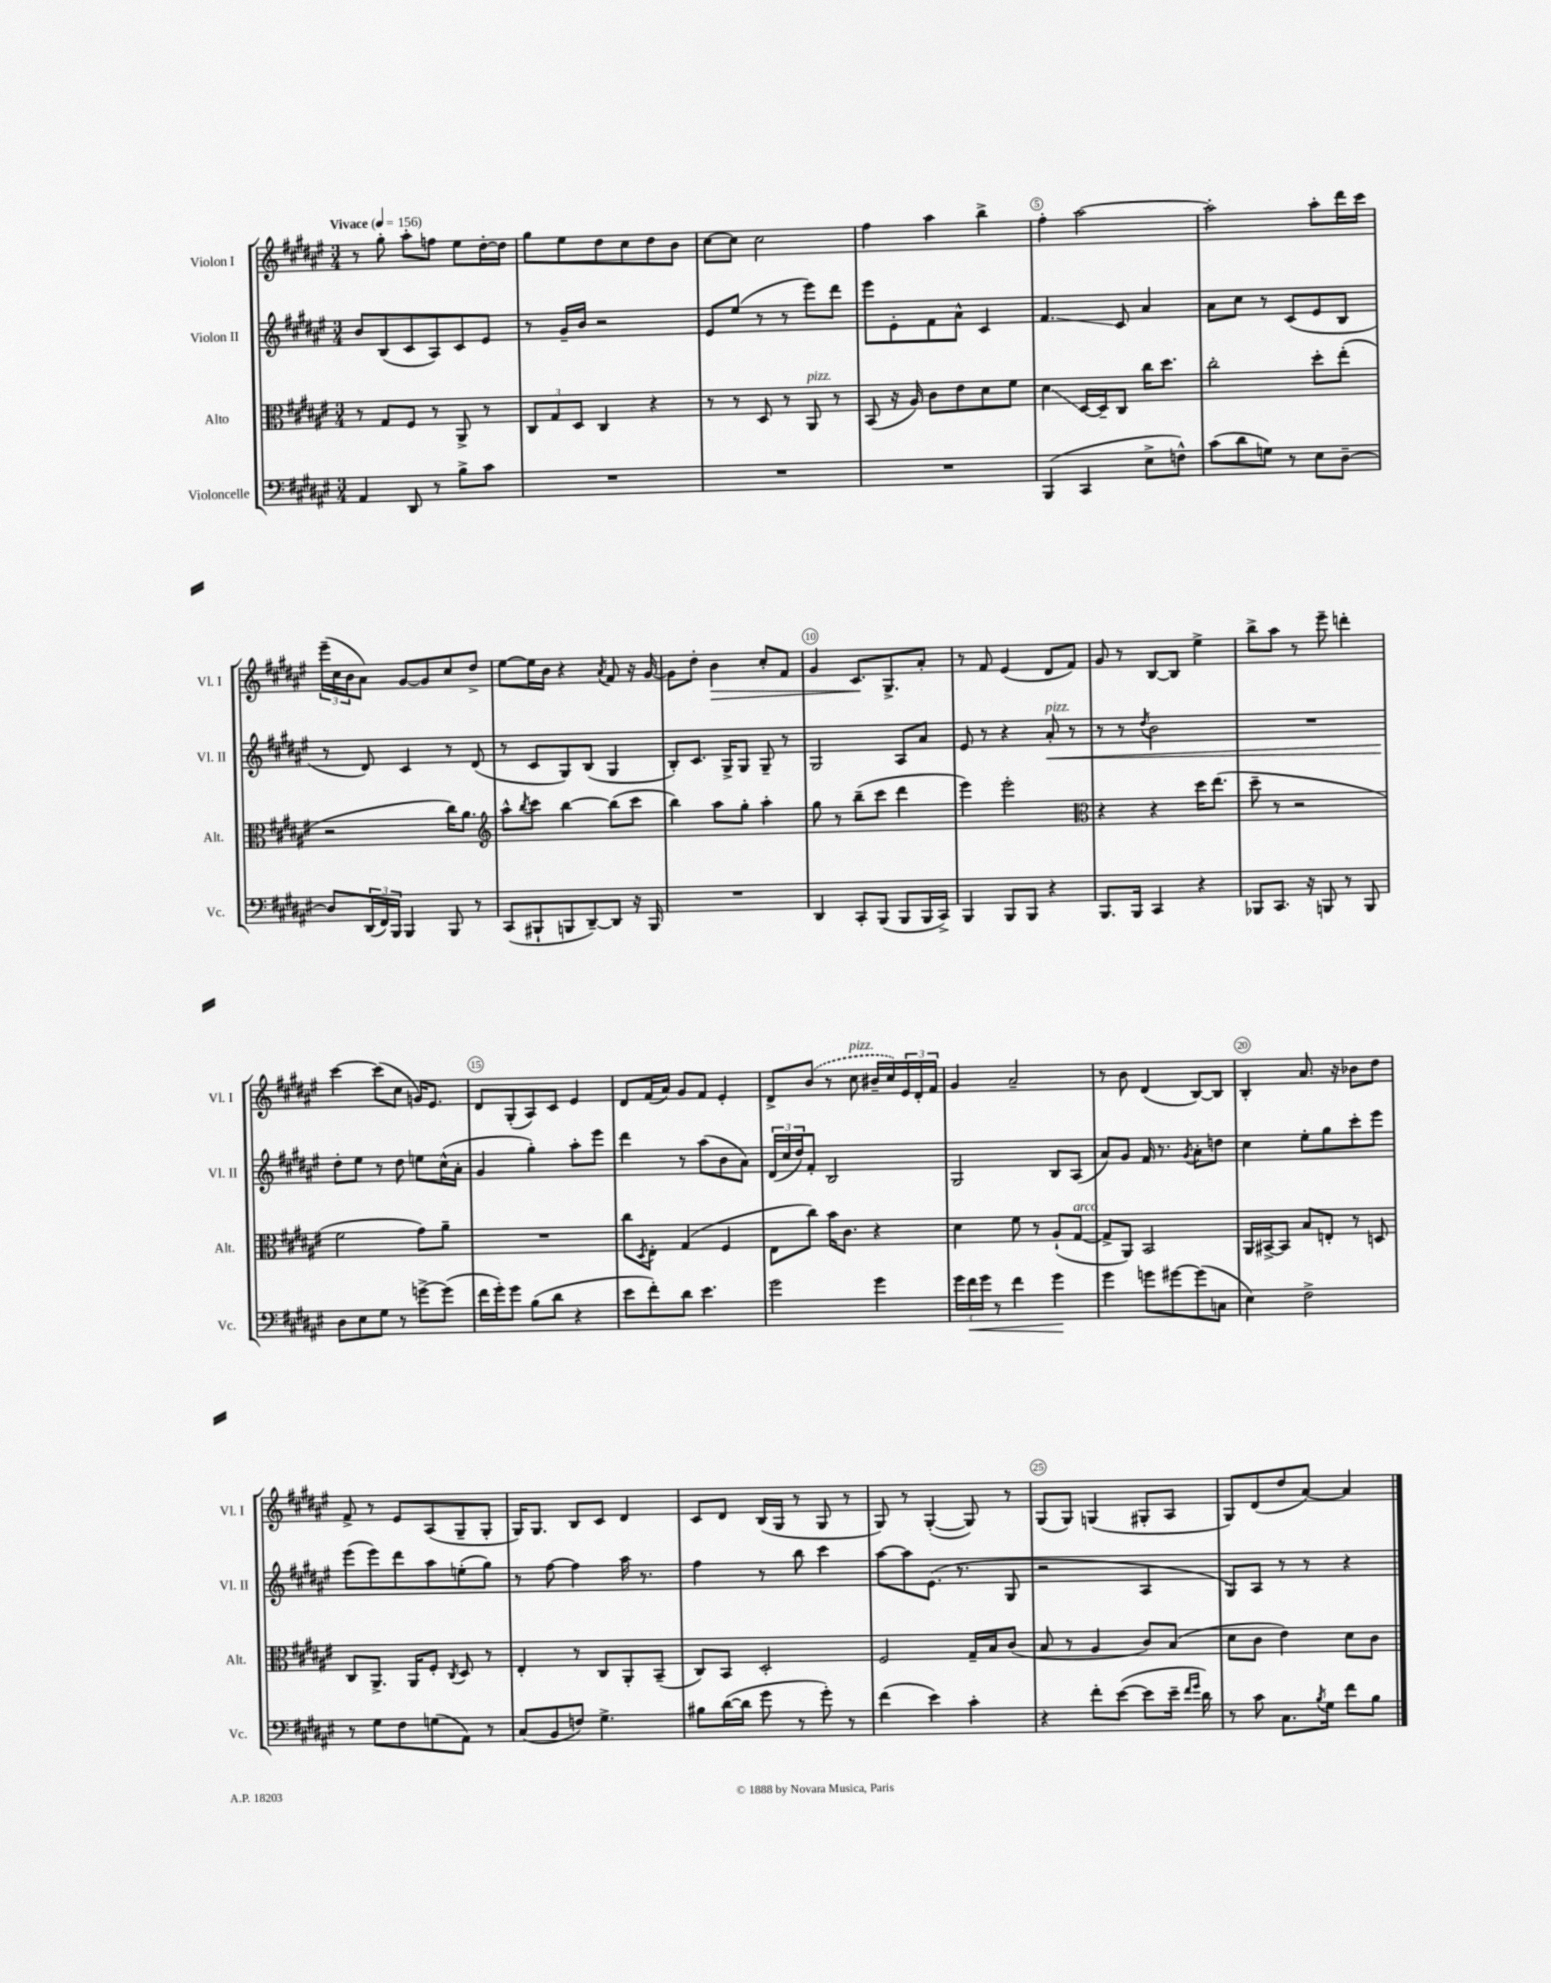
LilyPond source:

<<
\new StaffGroup <<
\new Staff = "s0" \with { instrumentName = "Violon I" shortInstrumentName = "Vl. I" } {
    \clef treble \key fis \major \numericTimeSignature \time 3/4 \tempo "Vivace" 4 = 156
    r8 gis''8-. ais''8-. f''8 eis''8 dis''16~-. dis''16 |
    gis''8 eis''8 dis''8 cis''8 dis''8 b'8 |
    cis''8~ cis''8 cis''2 |
    fis''4 ais''4 b''4-> |
    fis''4-. ais''2~ |
    ais''2-. ais''8-. dis'''16 cis'''16 |
    \tuplet 3/2 { eis'''16--( cis''16 b'16 } ais'8) gis'8~ gis'8 cis''8 dis''8-> |
    eis''8~ eis''16 b'16 r4 \acciaccatura { ais'8 } fis'8 r16 gis'16~ |
    gis'8 dis''8-. b'4\> cis''8-. fis'8 |
    gis'4 cis'8.\! gis8.-> ais'8-. |
    r8 fis'8 eis'4( dis'8 fis'8) |
    gis'8 r8 b8~ b8 eis''4-> |
    b''8-> ais''8 r8 eis'''8-- d'''4-. |
    cis'''4~ cis'''8( cis''8 g'16) eis'8. |
    dis'8 gis8-.( ais8) cis'8 eis'4 |
    dis'8 fis'16( ais'16) gis'8 fis'8 eis'4-. |
    dis'8-> \once \slurDashed b'8( r8 cis''8^\markup { \italic "pizz." } bis'16-- cis''16) \tuplet 3/2 { eis'16 dis'16-. fis'16 } |
    gis'4 ais'2-- |
    r8 b'8 dis'4( b8~) b8 |
    b4-. ais'8. r16 bes'8 dis''8 |
    fis'8-> r8 eis'8 ais8( gis8-- gis8-. |
    gis16) gis8. b8 cis'8 dis'4 |
    cis'8 dis'8 b16( gis16 r8 gis8 r8 |
    gis8) r8 gis4~-.( gis8) r8 |
    gis8( gis8) g4( gis8-. ais8 |
    gis8) dis'8( dis''8 ais'8~) ais'4 \bar "|." |
}
\new Staff = "s1" \with { instrumentName = "Violon II" shortInstrumentName = "Vl. II" } {
    \clef treble \key fis \major \numericTimeSignature \time 3/4
    b'8 b8( cis'8 ais8) cis'8 eis'8 |
    r8 gis'16-- b'16 r2 |
    eis'8 eis''8( r8 r8 eis'''8) dis'''8 |
    eis'''8 eis'8-. fis'8 ais'8-^ cis'4 |
    fis'4.\glissando cis'8 ais'4 |
    ais'8 cis''8 r8 cis'8( eis'8 b8 |
    r8 dis'8) cis'4 r8 dis'8( |
    r8 cis'8 gis8) b8( gis4 |
    b8-.) cis'8. gis16-> gis8 gis8-- r8 |
    gis2 ais8 ais'8 |
    eis'8 r8 r4 ais'8-.\<^\markup { \italic "pizz." } r8 |
    r8 r8 \acciaccatura { dis''8 } b'2 |
    R2. |
    dis''8-.\! eis''8 r8 dis''8 e''8 cis''16-^( ais'16-. |
    gis'4 gis''4-.) ais''8-. eis'''8 |
    dis'''4 r8 ais''8( b'8 ais'8) |
    \tuplet 3/2 { dis'16( cis''16 dis''16) } fis'8-. b2 |
    gis2 b8 ais8( |
    ais'8) gis'8 fis'16 r8. \acciaccatura { gis'8 } ais'8-. d''8 |
    cis''4 eis''8-. gis''8 cis'''8-. eis'''8 |
    eis'''8( eis'''8) dis'''8 ais''8 e''8-.( gis''8) |
    r8 fis''8~ fis''4 ais''16 r8. |
    fis''4 r8 b''8 cis'''4 |
    ais''8~ ais''8 eis'8.( r8. gis8 |
    r2 ais4 |
    gis8) ais8 r8 r8 r4 \bar "|." |
}
\new Staff = "s2" \with { instrumentName = "Alto" shortInstrumentName = "Alt." } {
    \clef alto \key fis \major \numericTimeSignature \time 3/4
    r8 gis8 fis8 r8 ais,8-> r8 |
    \tuplet 3/2 { cis8 gis8 dis8 } cis4 r4 |
    r8 r8 dis8 r8 ais,8^\markup { \italic "pizz." } r8 |
    b,8( r16 ais16) cis'8 eis'8 dis'8 fis'8 |
    dis'4\glissando dis16~ dis16-- cis8 cis''16 dis''8. |
    cis''2-. dis''8-. eis''8-.( |
    r2 cis''16) ais'8. |
    \clef treble ais''8-^ \acciaccatura { b''8 } cis'''8 b''4~ b''8( cis'''8 |
    b''4) ais''8 gis''8-. ais''4-. |
    gis''8 r8 b''8--( cis'''8 dis'''4 |
    eis'''4) eis'''2-. |
    \clef alto r4 r4 dis''16 eis''8.( |
    dis''8-- r8 r2 |
    fis'2 gis'8) ais'8-- |
    R2. |
    cis''8 \acciaccatura { dis8 } eis8-. gis4( fis4 |
    eis8 cis''8) b'16 cis'8. r4 |
    dis'4 fis'8 r8 ais8-!( gis8~^\markup { \italic "arco" } |
    gis8-> ais,8) b,2 |
    ais,16 bis,16~-> bis,8 b8 e8-. r8 d8 |
    cis8 ais,8.-> ais,16 fis8-. \acciaccatura { cis8 } dis8 r8 |
    eis4-. r8 cis8 ais,8-. b,8--( |
    cis8) b,8 dis2-. |
    fis2 gis16-- b16 cis'8( |
    b8 r8 ais4 cis'8) b8( |
    dis'8 cis'8 eis'4) dis'8 cis'8 \bar "|." |
}
\new Staff = "s3" \with { instrumentName = "Violoncelle" shortInstrumentName = "Vc." } {
    \clef bass \key fis \major \numericTimeSignature \time 3/4
    ais,4 dis,8 r8 b8-> cis'8 |
    R2. |
    R2. |
    R2. |
    b,,4( cis,4 eis8-> f8-^) |
    cis'8( dis'8 g8) r8 eis8 dis8~-- |
    dis8 \tuplet 3/2 { dis,16( fis,16) b,,16 } b,,4 b,,8 r8 |
    cis,8( bis,,8-! b,,8 dis,8~--) dis,8 r16 b,,16 |
    R2. |
    dis,4 cis,8-. b,,8( b,,8 b,,16 cis,16->) |
    b,,4 b,,8 b,,8 r4 |
    b,,8. b,,16 cis,4 r4 |
    bes,,8 cis,8. r16 b,,8 r8 b,,8 |
    dis8 eis8 gis8 r8 g'8~-> g'8( |
    fis'16 gis'16-.) gis'8 b8( dis'8 r4 |
    eis'8 fis'8-.) dis'8 eis'4. |
    gis'2 gis'4 |
    \tuplet 3/2 { gis'16 fis'16\< gis'16 } r8 fis'4 gis'4\! |
    gis'4 g'8 gis'8~ gis'8( c8 |
    eis4) fis2-> |
    r8 gis8 fis8 g8( ais,8) r8 |
    cis8( b,8 f8) gis4.-> |
    bis8 dis'16~( dis'16 gis'8 r8 gis'8-.) r8 |
    fis'4( eis'4) cis'4-. |
    r4 fis'8-. eis'8~( eis'8 eis'16-- \grace { fis'16 gis'16 } dis'16) |
    r8 cis'8 cis8. \acciaccatura { b8 } gis16 fis'8 b8 \bar "|." |
}
>>
>>
\layout { \context { \Score \override BarNumber.break-visibility = ##(#f #t #t) barNumberVisibility = #(every-nth-bar-number-visible 5) \override BarNumber.stencil = #(make-stencil-circler 0.1 0.3 ly:text-interface::print) } }
